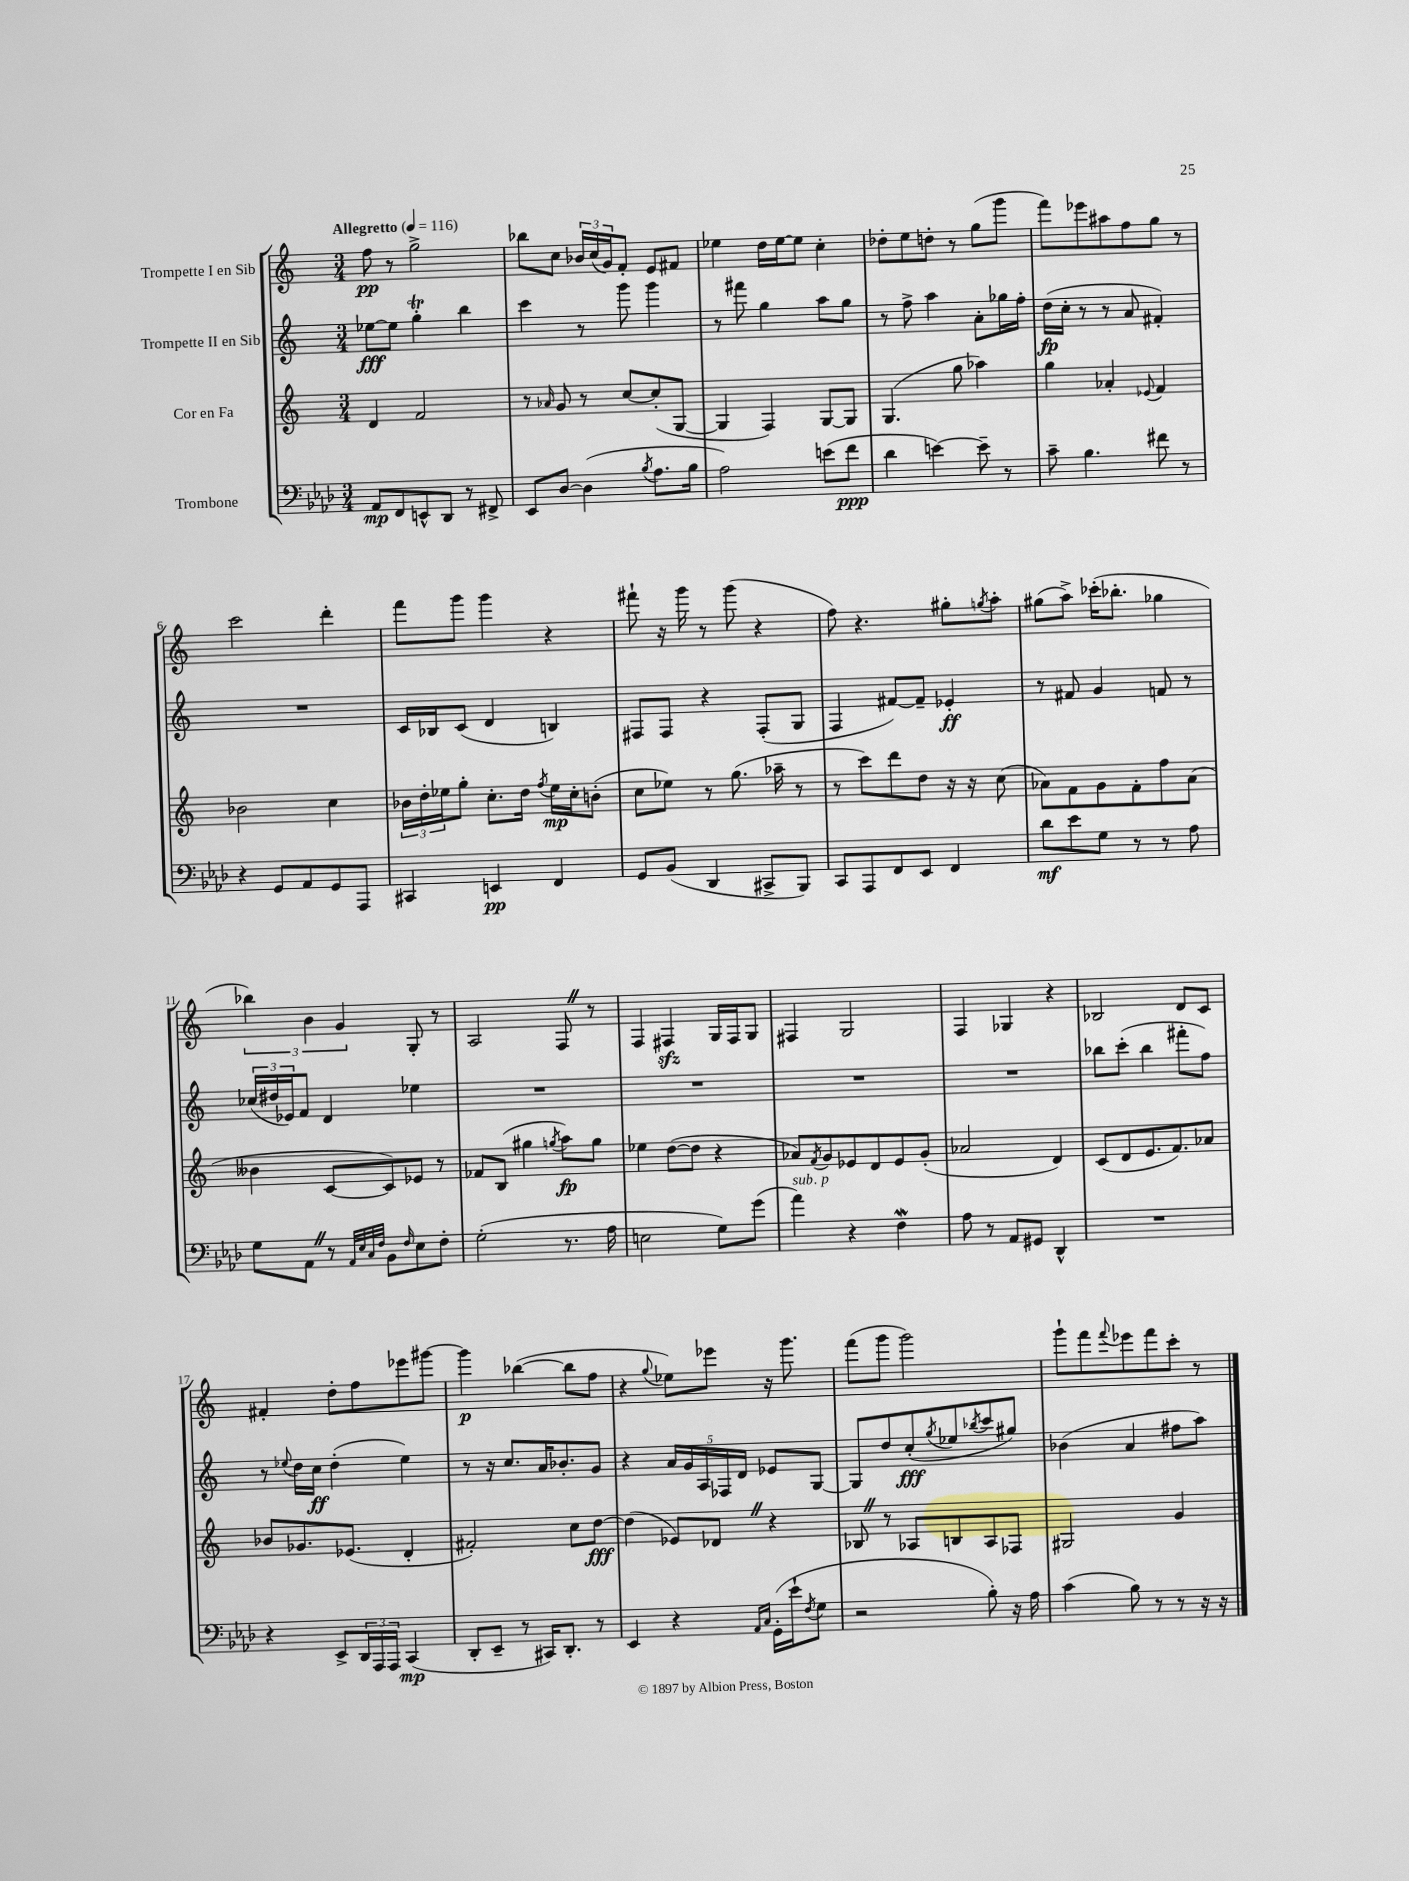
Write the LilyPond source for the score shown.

<<
\new StaffGroup <<
\new Staff = "s0" \with { instrumentName = "Trompette I en Sib" } {
    \clef treble \key c \major \numericTimeSignature \time 3/4 \tempo "Allegretto" 4 = 116
    f''8\pp r8 g''2-> |
    bes''8 c''8 \tuplet 3/2 { bes'16 c''16( g'16) } f'8-. e'8 fis'8 |
    ees''4 d''16 ees''16~ ees''8 c''4-. |
    des''8-. e''8 d''8-. r8 g''8( g'''8 |
    f'''8) ees'''8 ais''8 f''8 g''8 r8 |
    c'''2 d'''4-. |
    f'''8 g'''8 g'''4 r4 |
    fis'''8-! r16 g'''16 r8 g'''8( r4 |
    f''8) r4. gis''8-. \acciaccatura { g''8 } a''8-. |
    gis''8( a''8->) ces'''16-.( bes''8.-. ges''4 |
    \tuplet 3/2 { bes''4) b'4 g'4 } g8-. r8 |
    a2 f8 \once \override BreathingSign.text = \markup { \musicglyph "scripts.caesura.straight" } \breathe r8 |
    f4 fis4\sfz g16 fis16 g8 |
    fis4 g2 |
    f4 ges4 r4 |
    bes2 d'8 c'8 |
    fis'4-. d''8-. f''8 ees'''8 gis'''8~ |
    gis'''4\p bes''4~( bes''8 f''8 |
    r4 \appoggiatura { g''8 } ees''8) ees'''8 r16 g'''8. |
    f'''8( g'''8 g'''2) |
    g'''8-! f'''8 \appoggiatura { f'''8 } ees'''8 f'''8 c'''8-. r8 \bar "|." |
}
\new Staff = "s1" \with { instrumentName = "Trompette II en Sib" } {
    \clef treble \key c \major \numericTimeSignature \time 3/4
    ees''8~\fff ees''8 g''4-.\trill b''4 |
    c'''4 r8 g'''8 g'''4 |
    r8 fis'''8 g''4 a''8 g''8 |
    r8 f''8-> a''4 a'8-. ges''16 f''16-. |
    d''16\fp( c''16-. r8 r8 a'8 fis'4-.) |
    R2. |
    c'16 bes16 c'8( d'4 b4) |
    fis8 fis8 r4 fis8-.( g8 |
    f4 fis'8~) fis'8-- ees'4-.\ff |
    r8 fis'8 g'4 f'8 r8 |
    \tuplet 3/2 { ces''16( dis''16 ees'16) } f'8 d'4 ees''4 |
    R2. |
    R2. |
    R2. |
    R2. |
    bes''8 c'''8-.( bes''4 fis'''8-. f''8) |
    r8 \appoggiatura { ees''8 } d''16 c''16\ff d''4-.( ees''4) |
    r8 r16 c''8. a'16 bes'8.-. g'8 |
    r4 \tuplet 5/4 { a'16 g'16 a16 fes16 d'16 } ees'8 g8~ |
    g8 d''8 c''8-.\fff( \acciaccatura { g''8 } ees''8 \acciaccatura { bes''8 } c'''8 gis''8) |
    bes'4( a'4 fis''8 a''8) \bar "|." |
}
\new Staff = "s2" \with { instrumentName = "Cor en Fa" } {
    \clef treble \key c \major \numericTimeSignature \time 3/4
    d'4 f'2 |
    r8 \grace { aes'16 } g'8 r8 c''8~ c''8-.( g8~ |
    g4 f4) g8~ g8 |
    g4.( g''8 aes''4) |
    g''4 aes'4-. \appoggiatura { ees'8 } f'4 |
    bes'2 c''4 |
    \tuplet 3/2 { bes'16 d''16-. ees''16 } g''8-. c''8.-. d''16 \acciaccatura { f''8 } ees''16\mp c''16-. b'8-.( |
    c''8 ees''8) r8 g''8.( aes''16-- r8 |
    r8 c'''8) d'''8 d''8 r16 r16 c''8( |
    aes'8) f'8 g'8 f'8-. f''8 aes'8( |
    beses'4 c'8~ c'8) ees'8 r8 |
    fes'8 b8( gis''4 \acciaccatura { g''8 } a''8\fp) g''8 |
    ees''4 d''8~( d''8 r4 |
    aes'8) \acciaccatura { f'8 } g'8 ees'8 d'8 ees'8 g'8-.( |
    aes'2 d'4) |
    c'8( d'8 e'8. f'8.) aes'8 |
    bes'8 ges'8. ees'8.( d'4-. |
    fis'2-.) c''8 d''8~\fff |
    d''4( ees'8) des'8 \once \override BreathingSign.text = \markup { \musicglyph "scripts.caesura.straight" } \breathe r4 |
    bes8 \once \override BreathingSign.text = \markup { \musicglyph "scripts.caesura.straight" } \breathe r8 aes8 b8 aes8 fes8 |
    gis2 g'4 \bar "|." |
}
\new Staff = "s3" \with { instrumentName = "Trombone" } {
    \clef bass \key aes \major \numericTimeSignature \time 3/4
    aes,8\mp f,8 e,8-^ des,8 r8 fis,8-> |
    ees,8 des8~ des4( \acciaccatura { bes8 } aes8. bes16 |
    aes2) e'8( f'8\ppp |
    des'4 e'4~) e'8-- r8 |
    c'8-- bes4. fis'8 r8 |
    r4 g,8 aes,8 g,8 aes,,8 |
    cis,4 e,4\pp f,4 |
    g,8 bes,8( des,4 cis,8-> bes,,8) |
    c,8 aes,,8 f,8 ees,8 f,4 |
    des'8\mf ees'8 g8 r8 r8 aes8 |
    g8 aes,8 \once \override BreathingSign.text = \markup { \musicglyph "scripts.caesura.straight" } \breathe r8 \grace { aes,32 ees32 c32 f32 } bes,8 \grace { f16 } ees8 f8-. |
    g2-.( r8. aes16 |
    e2 g8) g'8( |
    aes'4^\markup { \italic "sub. p" }) r4 f4\mordent |
    aes8 r8 aes,8 gis,8 des,4-^ |
    R2. |
    r4 ees,8-> \tuplet 3/2 { des,16 aes,,16 aes,,16 } c,4\mp( |
    des,8-. ees,8-- r8 cis,16) des,8.-. r8 |
    ees,4 r4 \grace { aes,16 c16 } g,16-.( ees'16-! \acciaccatura { f8 } g8 |
    r2 bes8-.) r16 aes16 |
    c'4( bes8) r8 r8 r16 r16 \bar "|." |
}
>>
>>
